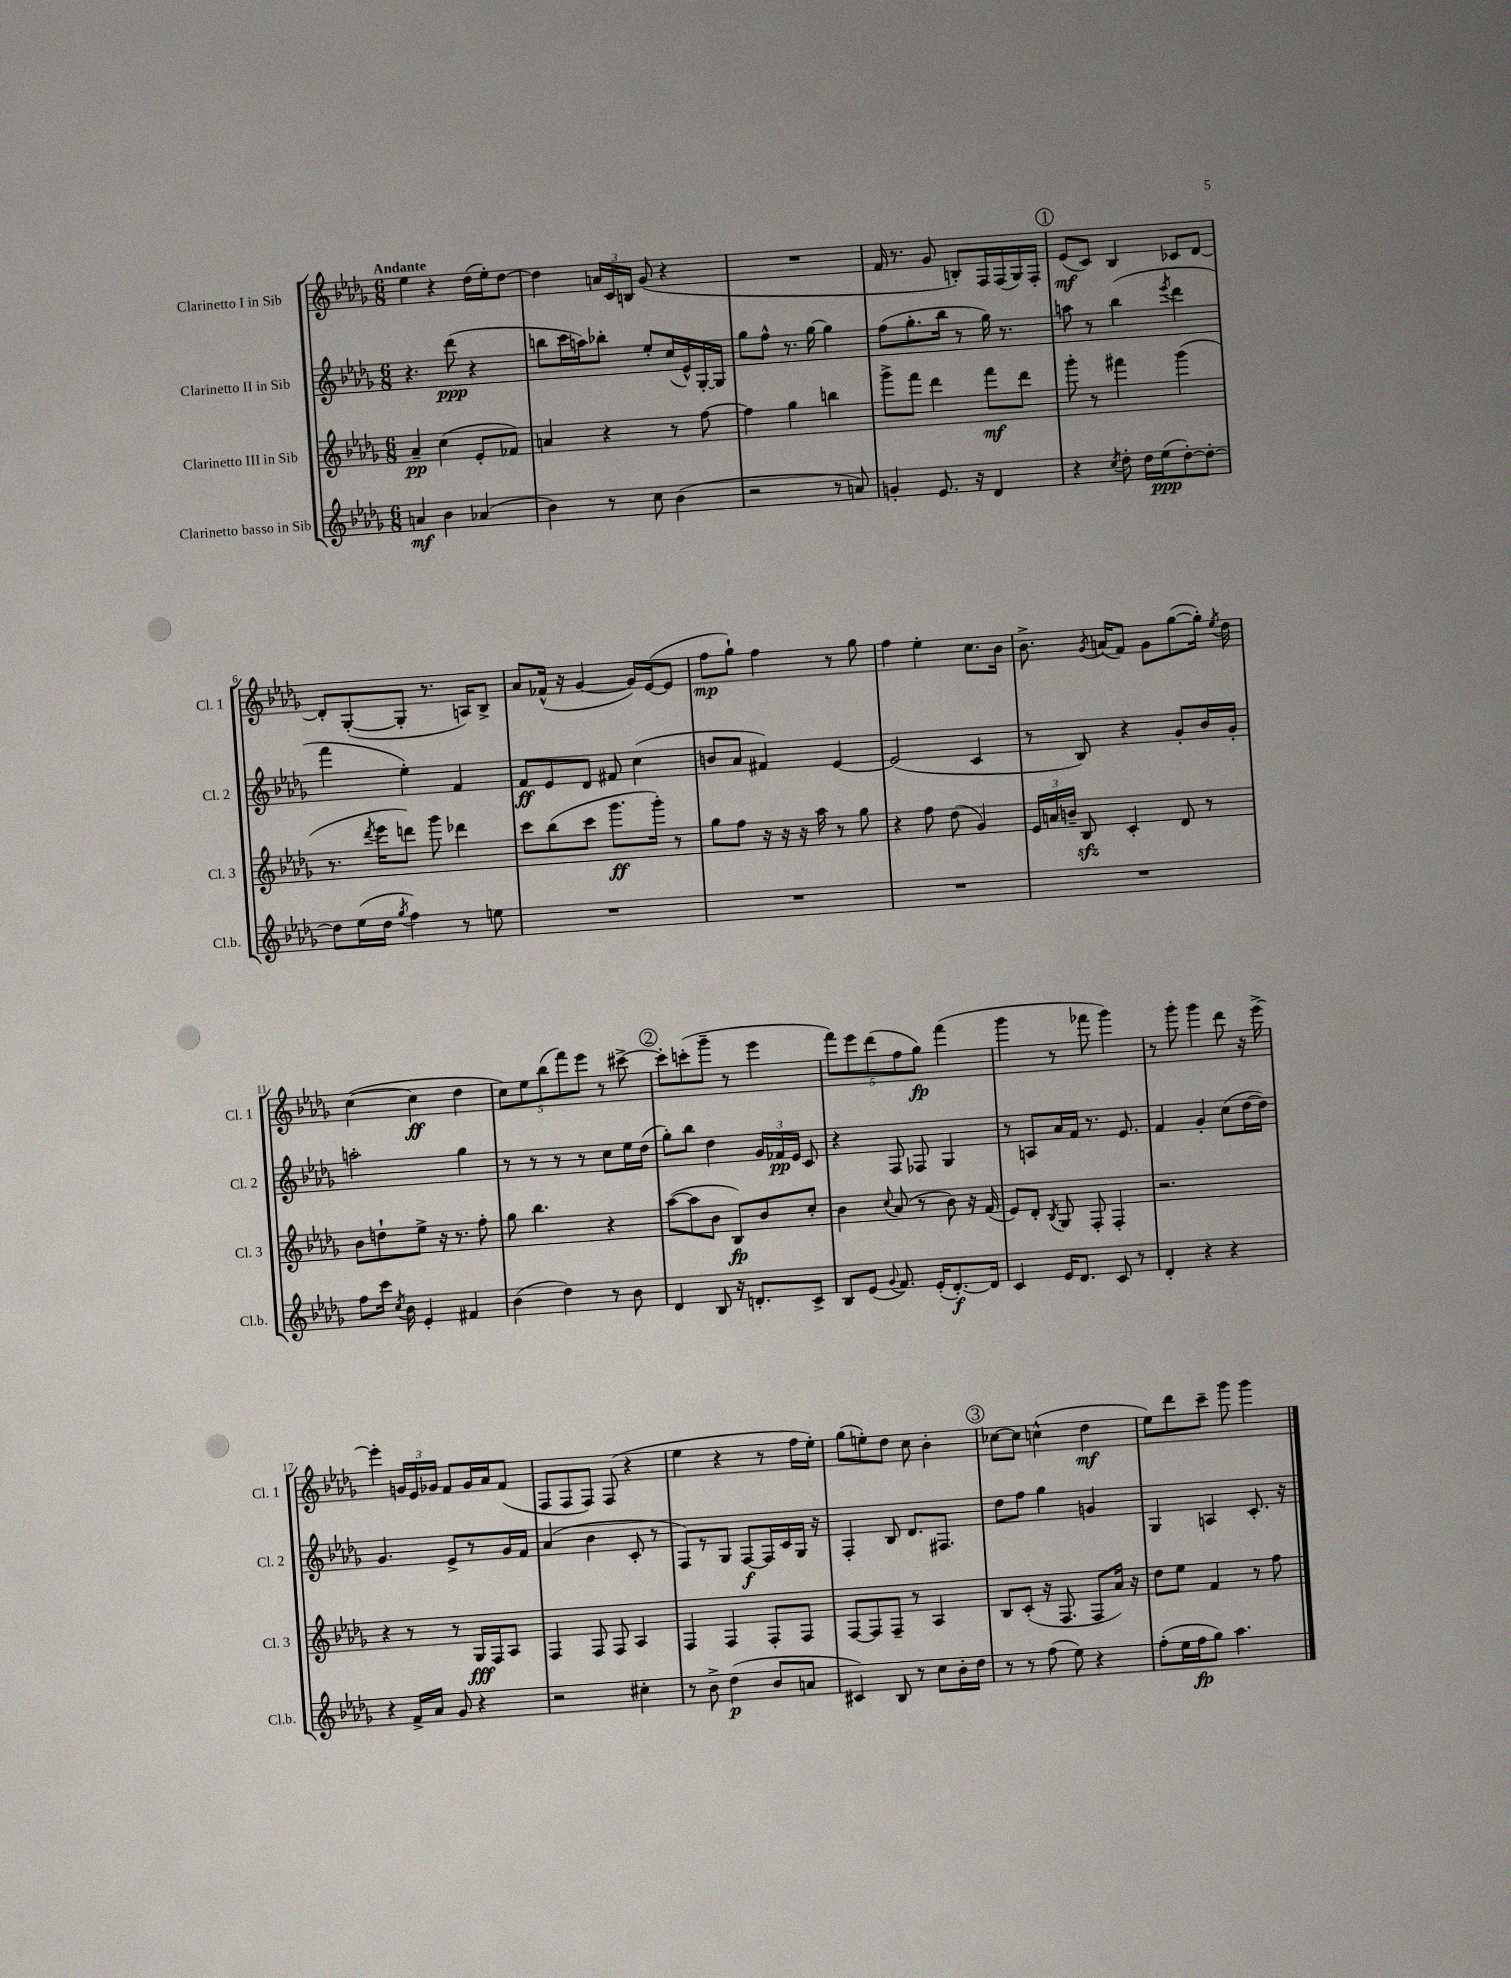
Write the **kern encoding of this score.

**kern	**kern	**kern	**kern
*staff4	*staff3	*staff2	*staff1
*clefG2	*clefG2	*clefG2	*clefG2
*k[b-e-a-d-g-]	*k[b-e-a-d-g-]	*k[b-e-a-d-g-]	*k[b-e-a-d-g-]
*M6/8	*M6/8	*M6/8	*M6/8
4a	4a-~	4.r	4ee-
4b-	(4cc	.	4r
.	.	(8ddd-	.
(4a-	8e-'	4r	(16dd-
.	.	.	16ee-')
.	8f-)	.	[8dd-
=	=	=	=
4b-)	4a	8bb	4dd-]
.	.	16ccc	.
.	.	16aa)	.
8r	4r	8bb-'	24a
.	.	.	24c
.	.	.	24B
8cc	.	8ee-'	(8g-
(4b-	8r	(16cc	4r
.	.	16e-^^)	.
.	[8ff	[16G-'	.
.	.	16G-]	.
=	=	=	=
2r	4ff]	8gg-	2.r
.	.	8ff^^	.
.	4gg-	8.r	.
.	.	[16gg-	.
8r	4bb	4gg-]	.
8a)	.	.	.
=	=	=	=
4g'	8ggg-^	(8ff	16f
.	.	.	8.r
.	8fff	8.gg-'	.
8.e-	4ddd-	.	8g-
.	.	16bb-	.
.	.	8r	8B')
16r	.	.	.
4d-	8fff	16gg-)	16F
.	.	8.r	(16F
.	8ddd-	.	16G-)
.	.	.	16F'
=	=	=	=
4r	8ggg-'	8aa	(8e-
.	8r	8r	8c)
8qcc	.	.	.
8dd-'	4fff#	(4bb-	4B-
16dd-	.	.	.
(16ee-	.	.	.
.	.	8qeee-	.
[8dd-')	(4ggg-	4ddd-	8c-
8dd-'_	.	.	[8d-
=	=	=	=
8dd-]	8.r	4fff	8d-']
(16ee-	.	.	([8G-'
.	8qddd-	.	.
16dd-	16eee-	.	.
8qgg-	.	.	.
4ff)	8ddd)	4ee-')	8G-']
.	8ggg-	.	8.r
8r	4ddd-	4f	.
.	.	.	16A)
8ee	.	.	8B-^
=	=	=	=
2.r	8ccc	8f	8a-
.	(8bb-	8e-	(16f-^^
.	.	.	16r
.	8ccc	8d-	[4g-
.	8.ggg-	8f#	.
.	.	(4cc	16g-])
.	16ggg-')	.	([16e-
.	8r	.	8e-]
=	=	=	=
2.r	8gg-	8b	8ff
.	8ff	8a-	8gg-`)
.	16r	4f#)	4ff
.	16r	.	.
.	16r	.	.
.	16aa-	.	.
.	8r	[4e-	8r
.	8gg-	.	8gg-
=	=	=	=
2.r	4r	(2e-]	4ff
.	8ff	.	4ee-'
.	(8dd-	.	.
.	4g-)	4c	8.cc
.	.	.	16b-
=	=	=	=
2.r	24e-	8r	8.b-^
.	24a	.	.
.	24b~	.	.
.	8B-	8B-)	.
.	.	.	8qg-
.	.	.	(16a
.	4c'	4r	8f)
.	.	.	8g-
.	8d-	8g-'	([8gg-
.	8r	16b-	16gg-'])
.	.	.	8qee-
.	.	16g-'	16dd-
=	=	=	=
8ff	8b-	2aa'	([4cc
16ccc	8dd`	.	.
8qcc	.	.	.
16b-	.	.	.
4e-'	8ee-^	.	4cc]
.	16r	.	.
.	8.r	.	.
4f#	.	4gg-	4dd-
.	8ff'	.	.
=	=	=	=
(4b-	8gg-	8r	10cc)
.	.	.	10ee-
.	4.bb-	8r	.
.	.	.	(10bb-
4dd-)	.	8r	.
.	.	.	10fff)
.	.	8r	.
.	.	.	10eee-
8r	4r	8cc	8r
8b-	.	16ee-	[8ccc#^
.	.	(16dd-	.
=	=	=	=
4d-	([8aa-	8gg-')	8ccc#']
.	8aa-]	8bb-	(8ccc'
8B-	8b-	4dd-	8ggg-~
16r	8B-)	.	8r
8.d'	.	.	.
.	8b-	24g-	4eee-
.	.	24f-	.
.	.	24e-	.
8c^	8cc'	8c	.
=	=	=	=
8B-	4b-	4r	10fff)
.	.	.	10eee-
(8e-	.	.	.
.	.	.	(10ddd-
8qqg-	8qqcc	.	.
8.f)	(8a-	8F	.
.	.	.	10ff
.	8r	8F-	.
.	.	.	10gg-)
(16e-'	.	.	.
[8.d-')	8b-)	4G-	(4fff
.	16r	.	.
16d-]	(16f	.	.
=	=	=	=
4c	8e-)	8r	4ggg-
.	8d-'	8A	.
.	8qB-	.	.
16e-	8G-	16a-	8r
8.d-	.	16f	.
.	8F'	8.r	8fff-
8c	4F'	.	4ggg-)
.	.	8.e-	.
8r	.	.	.
=	=	=	=
4d-'	2.r	4f	8r
.	.	.	8ggg-'
4r	.	4g-'	4ggg-
4r	.	(8cc	8ddd-
.	.	[16dd-	16r
.	.	16dd-])	[16eee-^
=	=	=	=
4r	4r	4.g-	4eee-']
16f^	8r	.	24g
.	.	.	24e-
16a-	.	.	.
.	.	.	24g-
8g-	8r	8e-^	8f
4r	16G-	8r	16g-
.	16F	.	16a-
.	8A-	16g-	(8f
.	.	16f	.
=	=	=	=
2r	4F	(4a-	8F
.	.	.	8F
.	8F	4b-	8F)
.	8F	.	(8F
4cc#'	4A-	8c'	4r
.	.	8r	.
=	=	=	=
8r	4F	8F)	4ee-
8b-^	.	8r	.
(4dd-	4F	8G-	4r
.	.	[8F	.
8b-	8F'	16F]	8r
.	.	16c	.
8a	8F	16G-	16ff
.	.	16r	16ee-')
=	=	=	=
4c#)	[8F	4F'	(8gg-
.	8F]	.	8ee')
8B-	8F~	8B-	8dd-
8r	8r	8.d-	8cc
8cc	4A-	.	4b-'
.	.	8.F#	.
16b-'	.	.	.
16dd-	.	.	.
=	=	=	=
8r	8B-	8dd-	[8cc-
8r	(8c'	8ff	8cc-]
(8ff	16r	4gg-	(4cc^^
.	8.F	.	.
8ee-)	.	.	.
4r	8F	4g	4dd-
.	16a-)	.	.
.	16r	.	.
=	=	=	=
(8ff'	8dd-	4G-	8ee-)
16ee-	8ee-	.	8ddd-
16ff	.	.	.
8gg-)	4f	4A	8ccc~
4.aa-	.	.	8ggg-
.	8r	8.c'	4ggg-
.	8ff	.	.
.	.	16r	.
==	==	==	==
*-	*-	*-	*-
